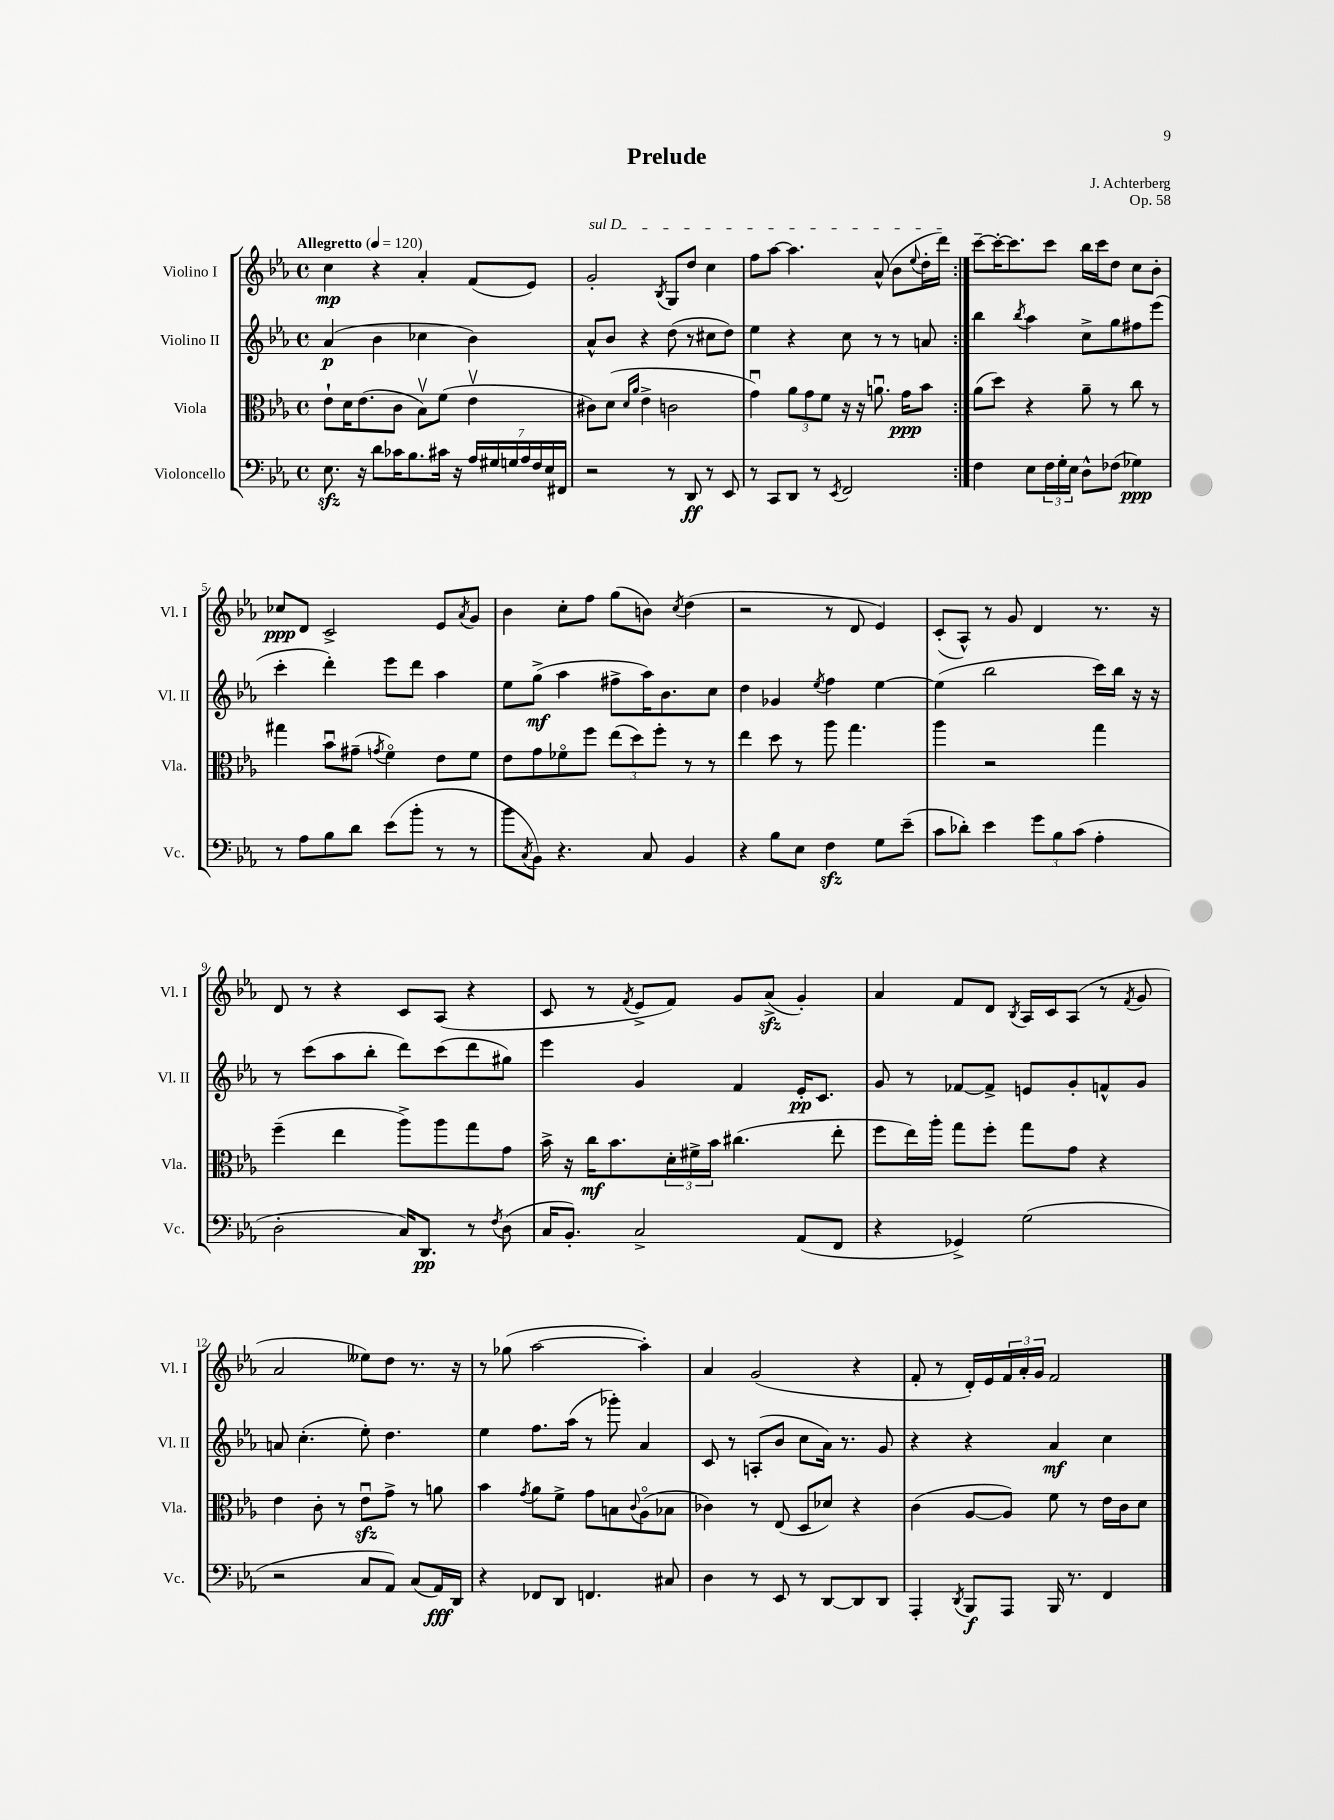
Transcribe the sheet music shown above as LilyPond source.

\header { title = "Prelude" composer = "J. Achterberg" opus = "Op. 58" }
<<
\new StaffGroup <<
\new Staff = "s0" \with { instrumentName = "Violino I" shortInstrumentName = "Vl. I" } {
    \clef treble \key ees \major \defaultTimeSignature \time 4/4 \tempo "Allegretto" 4 = 120
    \repeat volta 2 { c''4\mp r4 aes'4-. f'8( ees'8) |
    \once \override TextSpanner.bound-details.left.text = \markup { \italic "sul D" } g'2-.\startTextSpan \acciaccatura { bes8 } g8 d''8 c''4 |
    f''8 aes''8~ aes''4. aes'8-^( bes'8 \appoggiatura { ees''8 } d''16-. d'''16\stopTextSpan) | }
    c'''8~-- c'''16~-. c'''8. c'''8 bes''16 c'''16 d''8 c''8 bes'8-. |
    ces''8\ppp d'8 c'2-> ees'8 \acciaccatura { aes'8 } g'8 |
    bes'4 c''8-. f''8 g''8( b'8) \acciaccatura { c''8 } d''4( |
    r2 r8 d'8 ees'4) |
    c'8-.( aes8-^) r8 g'8 d'4 r8. r16 |
    d'8 r8 r4 c'8 aes8( r4 |
    c'8 r8 \acciaccatura { f'8 } ees'8-> f'8) g'8 aes'8->\sfz( g'4-.) |
    aes'4 f'8 d'8 \acciaccatura { bes8 } aes16 c'16 aes8( r8 \acciaccatura { f'8 } g'8 |
    aes'2 eeses''8) d''8 r8. r16 |
    r8 ges''8( aes''2~ aes''4-.) |
    aes'4 g'2( r4 |
    f'8-. r8 d'16-.) ees'16 \tuplet 3/2 { f'16 aes'16-. g'16 } f'2 \bar "|." |
}
\new Staff = "s1" \with { instrumentName = "Violino II" shortInstrumentName = "Vl. II" } {
    \clef treble \key ees \major \defaultTimeSignature \time 4/4
    \repeat volta 2 { aes'4\p( bes'4 ces''4 bes'4) |
    aes'8-^ bes'8 r4 d''8( r8 cis''8 d''8) |
    ees''4 r4 c''8 r8 r8 a'8 | }
    bes''4 \acciaccatura { bes''8 } aes''4 c''8-> g''8 fis''8 ees'''8( |
    c'''4-. d'''4-.) ees'''8 d'''8 aes''4 |
    ees''8 g''8->\mf( aes''4 fis''8-> aes''16) bes'8. c''8 |
    d''4 ges'4 \acciaccatura { ees''8 } f''4 ees''4~ |
    ees''4( bes''2 c'''16) bes''16 r16 r16 |
    r8 c'''8( aes''8 bes''8-. d'''8) c'''8( d'''8 gis''8) |
    ees'''4 g'4 f'4 ees'16-.\pp c'8. |
    g'8 r8 fes'8~ fes'8-> e'8 g'8-. f'8-^ g'8 |
    a'8 c''4.-.( ees''8-.) d''4. |
    ees''4 f''8. aes''16( r8 ges'''8-.) aes'4 |
    c'8 r8 a8-.( bes'8 c''8 aes'16) r8. g'8 |
    r4 r4 aes'4\mf c''4 \bar "|." |
}
\new Staff = "s2" \with { instrumentName = "Viola" shortInstrumentName = "Vla." } {
    \clef alto \key ees \major \defaultTimeSignature \time 4/4
    \repeat volta 2 { ees'8-! d'16 ees'8.( c'8 bes8\upbow) f'8( ees'4\upbow |
    cis'8) d'8( \grace { d'16 aes'16 } ees'4-> c'2 |
    g'4\downbow) \tuplet 3/2 { aes'8 g'8 f'8 } r16 r16 a'8.\downbow g'16\ppp bes'8 | }
    aes'8( d''8) r4 aes'8-- r8 c''8 r8 |
    gis''4 bes'8\downbow gis'8--( \acciaccatura { g'8 } f'4\flageolet) ees'8 f'8 |
    ees'8 g'8 fes'8\flageolet f''8 \tuplet 3/2 { ees''8( d''8) f''8-. } r8 r8 |
    ees''4 d''8 r8 aes''8 g''4. |
    aes''4 r2 g''4 |
    f''4--( ees''4 aes''8->) aes''8 g''8 g'8 |
    bes'16-> r16 c''16\mf bes'8. \tuplet 3/2 { d'16-. fis'16-> bes'16 } cis''4.( ees''8-. |
    f''8 ees''16) aes''16-. g''8 f''8-. g''8 g'8 r4 |
    ees'4 c'8-. r8 ees'8\downbow\sfz g'8-> r8 a'8 |
    bes'4 \acciaccatura { g'8 } aes'8 f'8-> g'8 b8 \appoggiatura { c'8 } aes8\flageolet( bes8 |
    ces'4) r8 ees8( d8 des'8) r4 |
    c'4( aes8~ aes8) f'8 r8 ees'16 c'16 d'8 \bar "|." |
}
\new Staff = "s3" \with { instrumentName = "Violoncello" shortInstrumentName = "Vc." } {
    \clef bass \key ees \major \defaultTimeSignature \time 4/4
    \repeat volta 2 { ees8.\sfz r16 d'8 ces'16 bes8. cis'16 r16 \tuplet 7/4 { aes16 gis16 g16 aes16 f16 ees16 fis,16 } |
    r2 r8 d,8\ff r8 ees,8 |
    r8 c,8 d,8 r8 \acciaccatura { ees,8 } f,2 | }
    f4 ees8 \tuplet 3/2 { f16 g16-. ees16 } d8-^ fes8( ges4\ppp) |
    r8 aes8 bes8 d'8 ees'8( bes'8-. r8 r8 |
    bes'8 \acciaccatura { c8 } bes,8) r4. c8 bes,4 |
    r4 bes8 ees8 f4\sfz g8 ees'8--( |
    c'8 des'8-.) ees'4 \tuplet 3/2 { g'8 bes8 c'8( } aes4-. |
    d2-. c16) d,8.\pp r8 \acciaccatura { f8 } d8( |
    c16 bes,8.-.) c2-> aes,8( f,8 |
    r4 ges,4->) g2( |
    r2 c8 aes,8) c8( aes,16\fff) d,16 |
    r4 fes,8 d,8 f,4. cis8 |
    d4 r8 ees,8 r8 d,8~ d,8 d,8 |
    aes,,4-. \acciaccatura { d,8 } bes,,8\f aes,,8 bes,,16 r8. f,4 \bar "|." |
}
>>
>>
